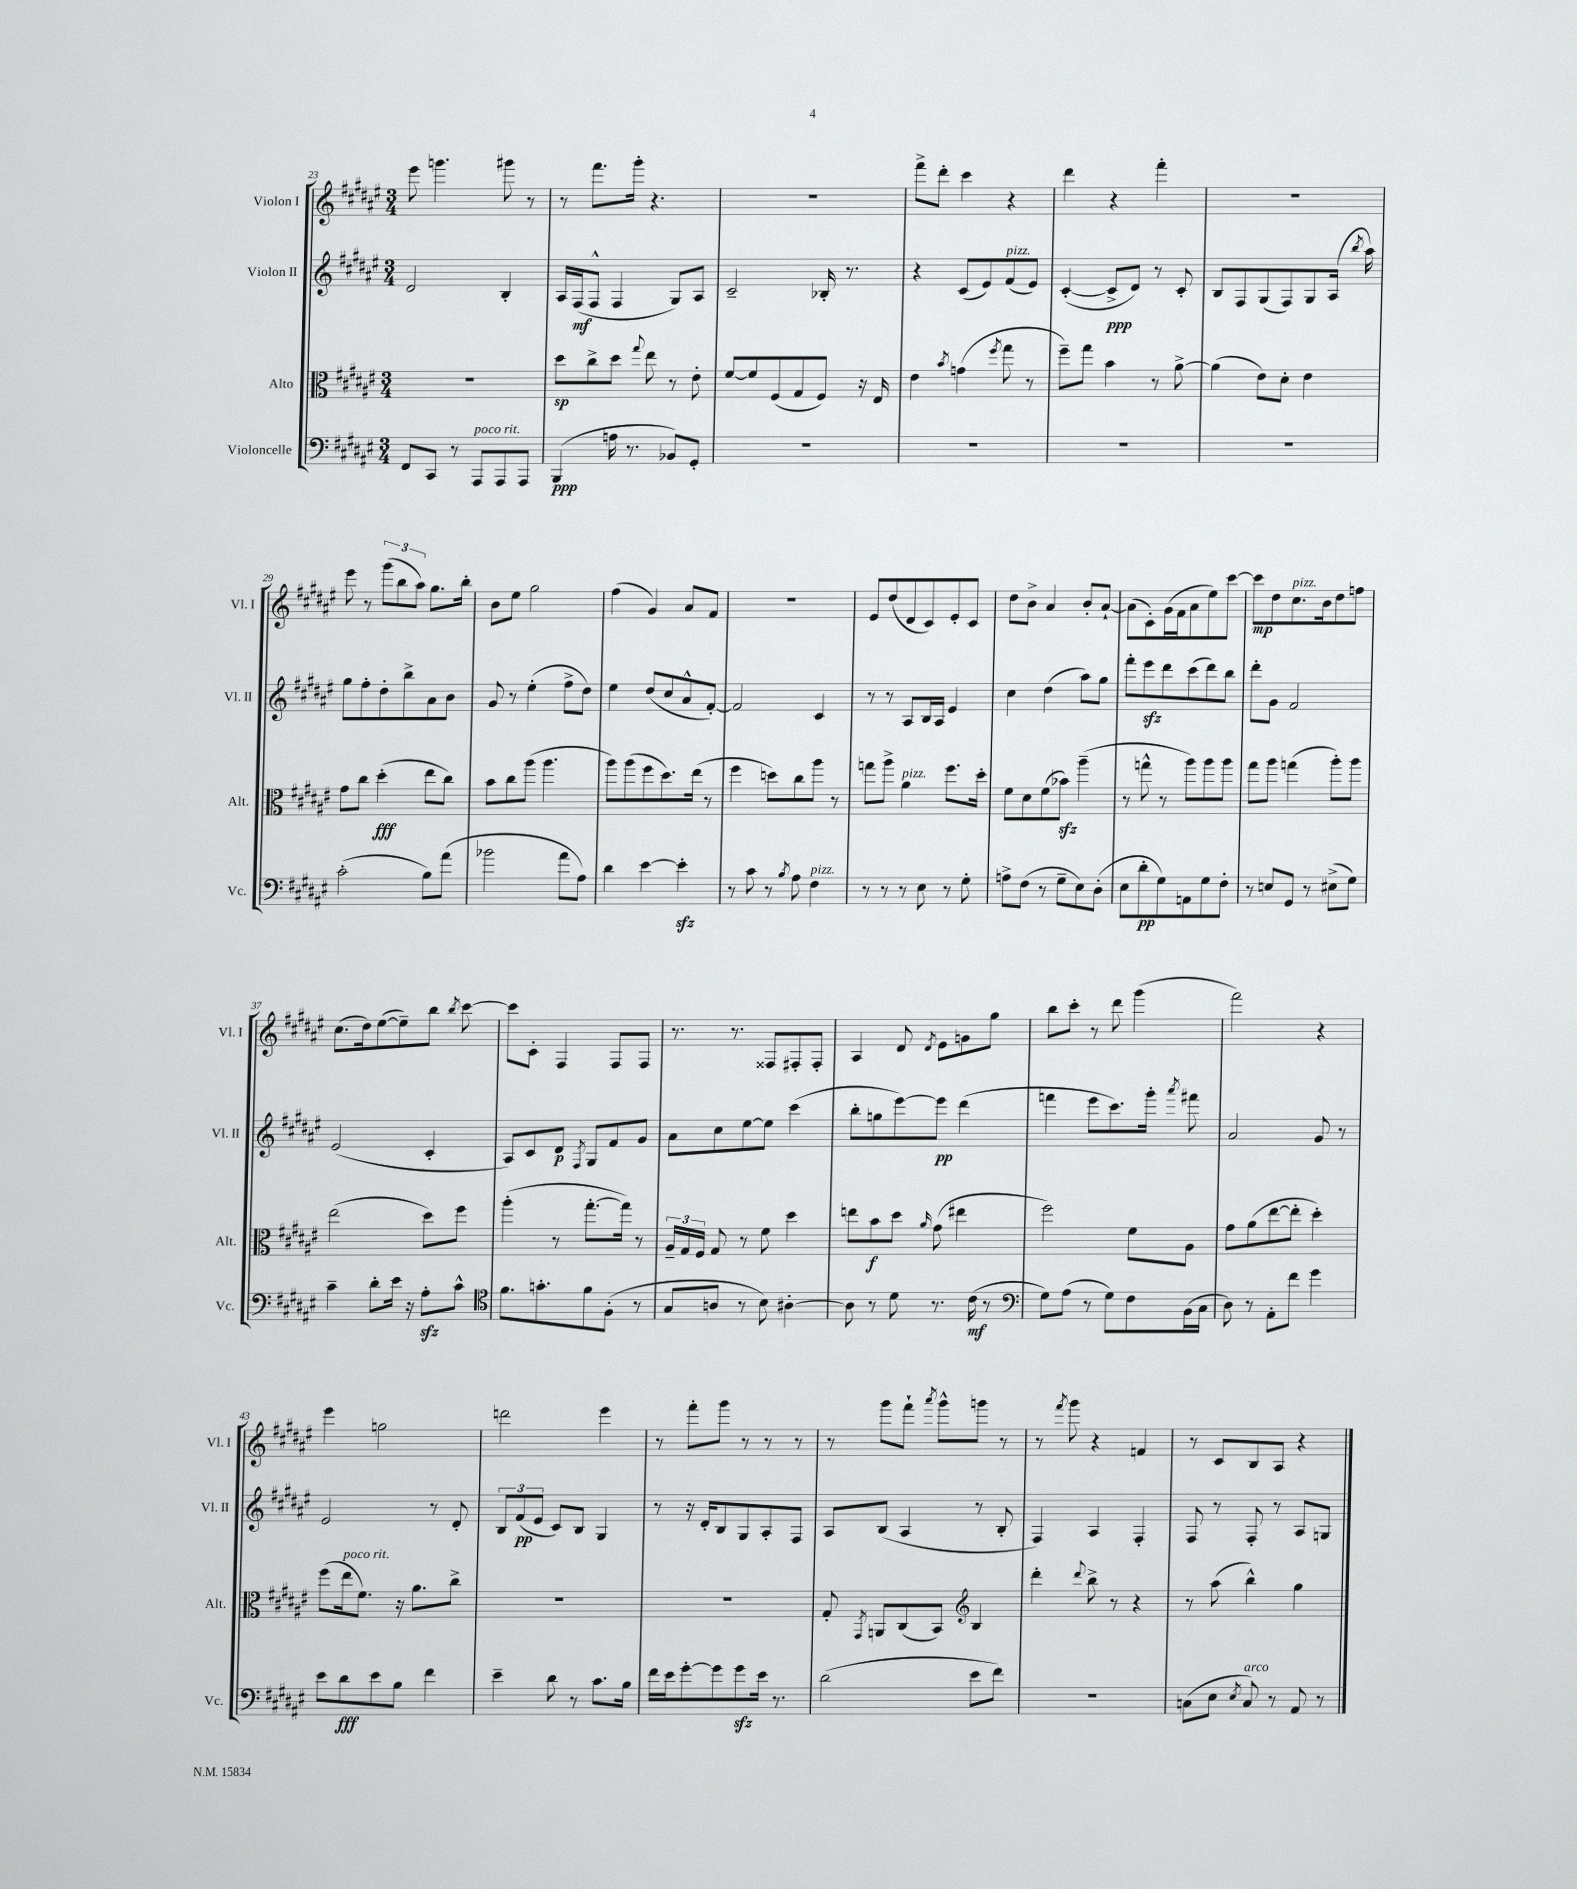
<<
\new StaffGroup <<
\new Staff = "s0" \with { instrumentName = "Violon I" shortInstrumentName = "Vl. I" } {
    \clef treble \key fis \major \numericTimeSignature \time 3/4
    \autoBeamOff eis'''8 g'''4. gis'''8 r8 |
    r8 fis'''8.[ gis'''16]-. r4. |
    R2. |
    fis'''8[-> dis'''8]-. cis'''4 r4 |
    dis'''4 r4 fis'''4-. |
    R2. |
    eis'''8 r8 \tuplet 3/2 { gis'''8[( b''8 ais''8]) } gis''8.[ b''16]-. |
    b'8[ eis''8] gis''2 |
    fis''4( gis'4) ais'8[ fis'8] |
    R2. |
    eis'8[ dis''8( dis'8 cis'8) eis'8-. cis'8] |
    dis''8[ b'8]-> ais'4 b'8[-. ais'8]~-! |
    ais'8[( cis'8-.) gis'16( fis'16 ais'8 eis''8) cis'''8]~ |
    cis'''8[\mp dis''8 cis''8.^\markup { \italic "pizz." } b'16 dis''8 f''8] |
    cis''8.[( dis''16) eis''8~( eis''8--) b''8] \acciaccatura { b''8 } cis'''8~ |
    cis'''8[ cis'8]-. fis4 fis8[ fis8] |
    r8. r8. fisis8[ fis8-. fis8]-. |
    ais4 dis'8 \acciaccatura { dis'8 } eis'8[ g'8 gis''8] |
    b''8[ cis'''8]-. r8 dis'''8 gis'''4( |
    fis'''2) r4 |
    eis'''4 g''2 |
    d'''2 eis'''4 |
    r8 fis'''8[-. gis'''8] r8 r8 r8 |
    r8 gis'''8[ fis'''8]-! \acciaccatura { ais'''8 } gis'''8[-^ g'''8] r8 |
    r8 \acciaccatura { fis'''8 } gis'''8 r4 f'4 |
    r8 cis'8[ b8 ais8] r4 \bar "|." |
}
\new Staff = "s1" \with { instrumentName = "Violon II" shortInstrumentName = "Vl. II" } {
    \clef treble \key fis \major \numericTimeSignature \time 3/4
    \autoBeamOff dis'2 b4-. |
    ais16[ fis16\mf( fis8]-^ fis4 gis8[) ais8] |
    cis'2-- bes16-. r8. |
    r4 cis'8[( eis'8) fis'8^\markup { \italic "pizz." }( eis'8]) |
    cis'4~-.( cis'8[->\ppp dis'8]) r8 cis'8-. |
    b8[ fis8 gis8( fis8) gis8 ais16]( \acciaccatura { b''8 } ais''16) |
    gis''8[ fis''8-. dis''8-. b''8-> ais'8 b'8] |
    gis'8 r8 eis''4-.( fis''8[-> dis''8]) |
    eis''4 dis''8[( cis''8 ais'8-^ fis'8]~-.) |
    fis'2 cis'4 |
    r8 r8 ais8[ b16 ais16] eis'4 |
    cis''4 dis''4( ais''8[) gis''8] |
    fis'''8[-. eis'''8\sfz dis'''8 cis'''8( dis'''8) b''8] |
    dis'''8[-. gis'8] fis'2 |
    eis'2( cis'4-. |
    ais8[) cis'8 dis'8]\p \acciaccatura { fis8 } gis8[ fis'8 gis'8] |
    ais'8[ cis''8 eis''8~ eis''8] cis'''4( |
    b''8[-. g''8 eis'''8~) eis'''8]\pp dis'''4( |
    f'''4 eis'''8[ cis'''8.) gis'''16]-. \acciaccatura { ais'''8 } fis'''8 |
    ais'2 gis'8 r8 |
    eis'2 r8 dis'8-. |
    \tuplet 3/2 { b8[ fis'8\pp( eis'8] } cis'8[) b8] gis4 |
    r8 r16 dis'16[-. b8 gis8 ais8-. fis8] |
    ais8[ b8]( ais4 r8 b8-. |
    fis4) ais4 fis4-. |
    fis8 r8 fis8-. r8 ais8[ g8] \bar "|." |
}
\new Staff = "s2" \with { instrumentName = "Alto" shortInstrumentName = "Alt." } {
    \clef alto \key fis \major \numericTimeSignature \time 3/4
    \autoBeamOff R2. |
    dis''8[\sp cis''8-> dis''8] \appoggiatura { gis''8 } eis''8 r8 eis'8-. |
    fis'8[~ fis'8 fis8( gis8 fis8]) r16 eis16 |
    eis'4 \acciaccatura { b'8 } g'4( \acciaccatura { fis''8 } gis''8 r8 |
    fis''8[--) gis''8] b'4 r8 ais'8~-> |
    ais'4( eis'8[) dis'8]-. eis'4 |
    gis'8[ cis''8] dis''4-.\fff( eis''8[ cis''8]) |
    b'8[ cis''8 ais''8]( ais''4. |
    ais''8[) ais''8( fis''8 dis''8.) eis''16]( r8 |
    fis''4 d''8[) cis''8 ais''8] r8 |
    g''8[ ais''8]-> ais'4^\markup { \italic "pizz." } fis''8.[ dis''16]-. |
    fis'8[ dis'8 fis'8( bes'8]\sfz) ais''4--( |
    r8 g''8-^ r8 ais''8[) ais''8 ais''8] |
    gis''8[ ais''8] g''4( ais''8[-.) ais''8] |
    eis''2( dis''8[) fis''8] |
    ais''4-.( r8 gis''8.[~-. gis''16]) r8 |
    \tuplet 3/2 { ais16[-- gis16 fis16] } gis8 r8 fis'8 dis''4 |
    e''8[ b'8\f dis''8] \grace { ais'16 } gis'8( eis''4 |
    fis''2) fis'8[ ais8] |
    gis'8[ ais'8( eis''8~ eis''8]-. dis''4-.) |
    fis''8[( eis''16^\markup { \italic "poco rit." } fis'8.]) r16 ais'8.[ cis''8]-> |
    R2. |
    R2. |
    gis8-. \acciaccatura { gis,8 } a,8[ cis8( b,8]) \clef treble b4 |
    dis'''4-. \appoggiatura { dis'''8 } b''8-> r8 r4 |
    r8 ais''8( b''4-^) gis''4 \bar "|." |
}
\new Staff = "s3" \with { instrumentName = "Violoncelle" shortInstrumentName = "Vc." } {
    \clef bass \key fis \major \numericTimeSignature \time 3/4
    \autoBeamOff fis,8[ cis,8] r8 ais,,8[^\markup { \italic "poco rit." } ais,,8 ais,,8] |
    b,,4\ppp( a16 r8. bes,8[) gis,8]-. |
    R2. |
    R2. |
    R2. |
    R2. |
    cis'2-.( b8[) ais'8]( |
    bes'2 ais'8[ ais8]) |
    dis'4 eis'4~ eis'4-.\sfz |
    r8 cis'8 r8 \acciaccatura { b8 } ais8 fis4^\markup { \italic "pizz." } |
    r8 r8 r8 eis8 r8 gis8-. |
    a8[-> fis8]( r8 gis8[-- eis8) dis8]-.( |
    eis8[ dis'8-.\pp gis8) a,8 gis8 fis8]-. |
    r8 e8[ gis,8] r8 eis8[->( gis8]) |
    cis'4-- dis'8[-. eis'16] r16 ais8[-.\sfz cis'8]-^ |
    \clef tenor fis'8.[ g'8.-. fis'8 fis8]-.( r8 |
    gis8[ a8] r8 b8) ais4~-. |
    ais8 r8 dis'8 r8. cis'16\mf( r8 |
    \clef bass gis8[) ais8]( r8 gis8[) fis8 b,16( cis16] |
    dis8) r8 ais,8[-. fis'8] gis'4 |
    eis'8[ dis'8\fff eis'8 b8] fis'4 |
    eis'4-- dis'8 r8 cis'8.[ b16] |
    fis'16[ eis'16 gis'8~-. gis'8 gis'8\sfz eis'16] r8. |
    dis'2( eis'8[ fis'8]) |
    R2. |
    c8[( eis8] \acciaccatura { eis8 } c8^\markup { \italic "arco" }) r8 ais,8 r8 \bar "|." |
}
>>
>>
\layout { \context { \Score currentBarNumber = #23 } }
